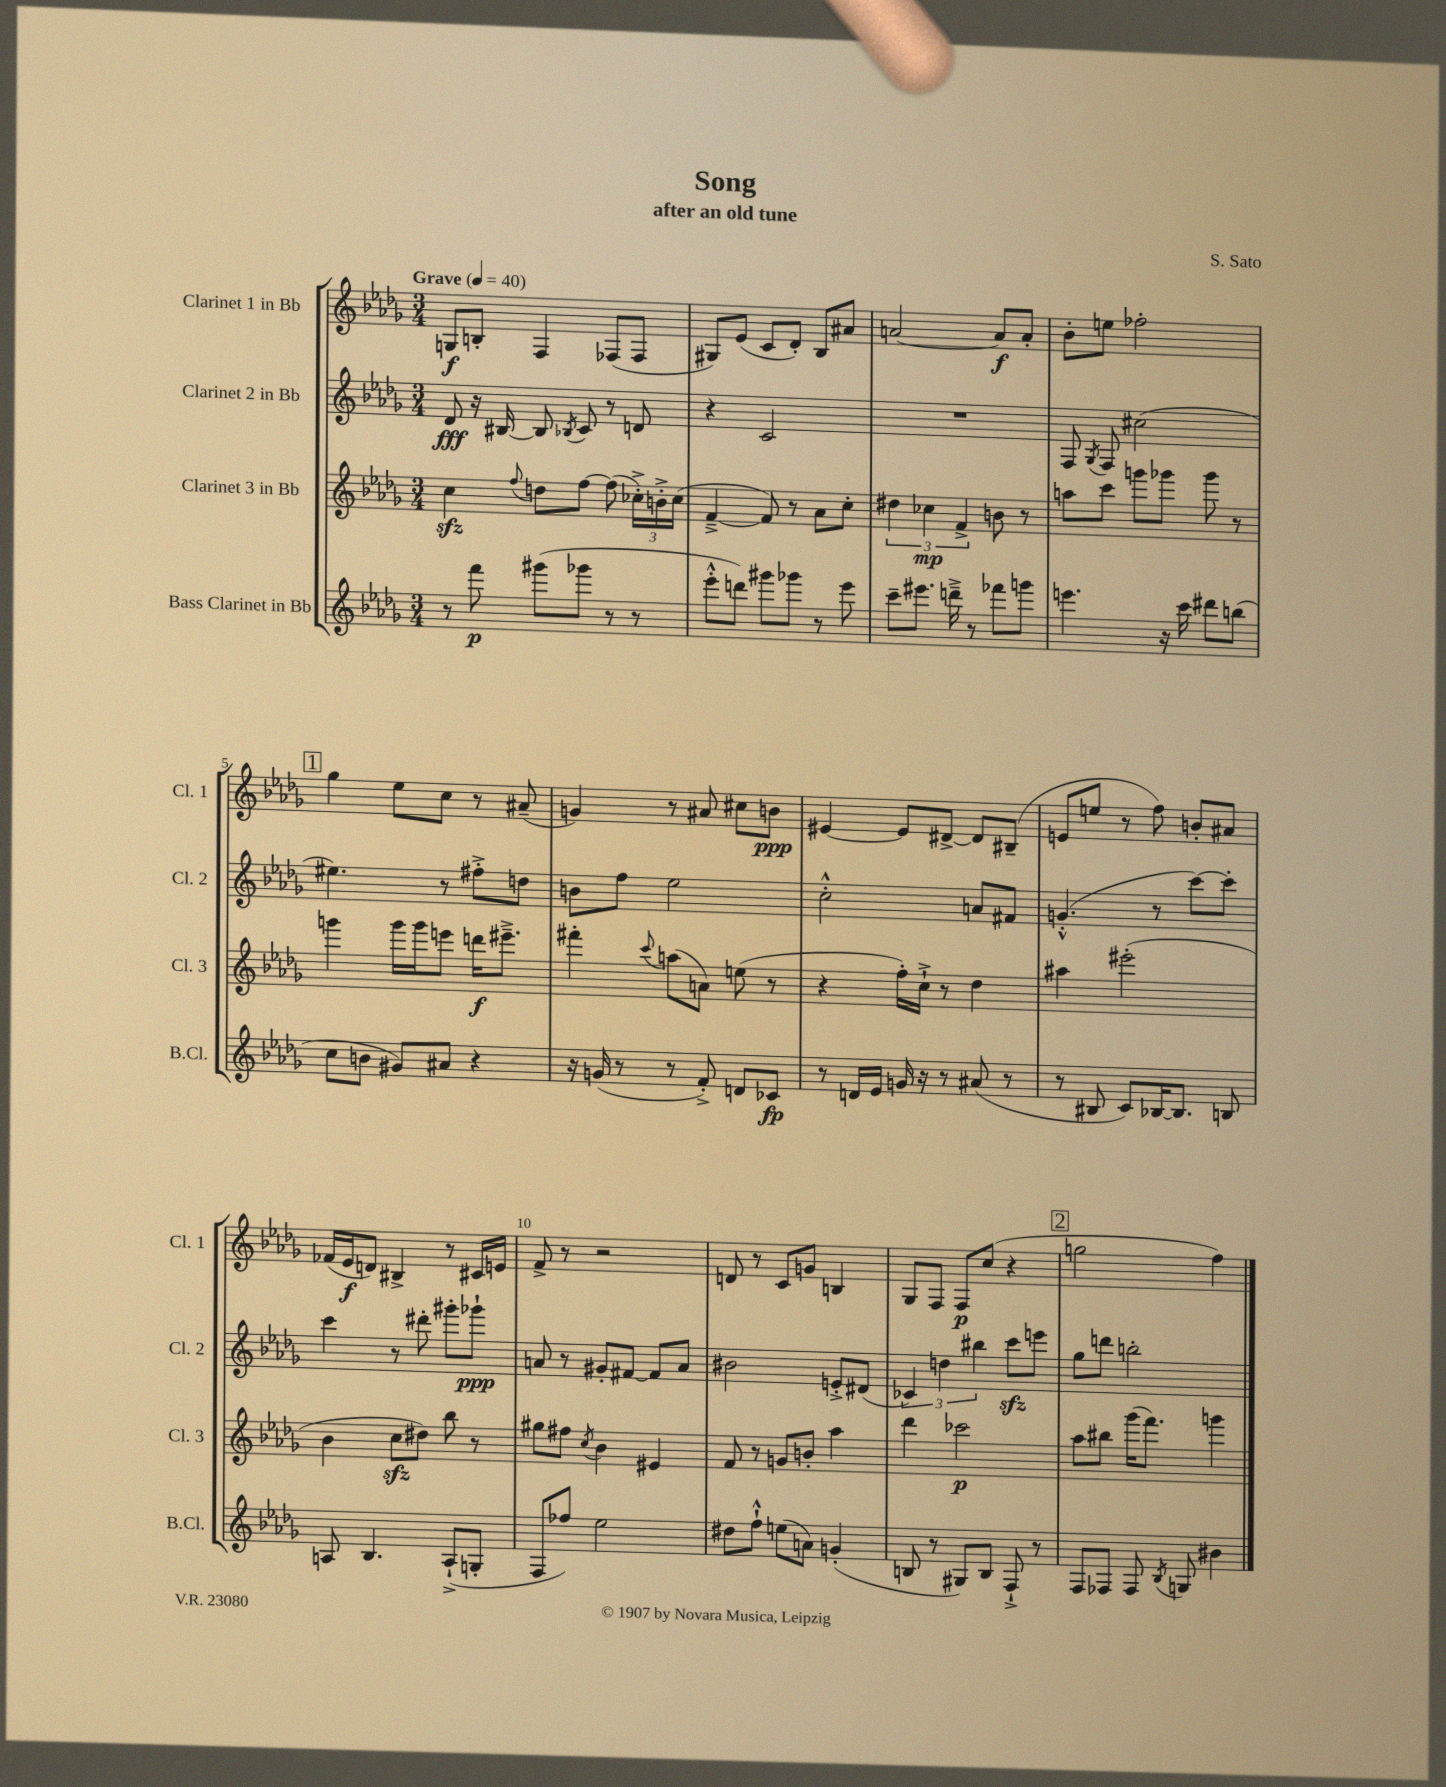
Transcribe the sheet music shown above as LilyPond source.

\header { title = "Song" composer = "S. Sato" subtitle = "after an old tune" }
<<
\new StaffGroup <<
\new Staff = "s0" \with { instrumentName = "Clarinet 1 in Bb" shortInstrumentName = "Cl. 1" } {
    \clef treble \key des \major \numericTimeSignature \time 3/4 \tempo "Grave" 4 = 40
    \autoBeamOff g8[\f b8]-. f4 fes8[( fes8] |
    gis8[) ees'8]( c'8[ des'8]-.) bes8[ ais'8] |
    a'2~ a'8[\f a'8]-. |
    bes'8[-. e''8] fes''2-. |
    \mark \markup { \box "1" } ges''4 ees''8[ c''8] r8 ais'8--( |
    g'4) r8 ais'8 cis''8[ b'8]\ppp |
    eis'4~ eis'8[ dis'8]~-> dis'8[ bis8]--( |
    e'8[ e''8] r8 f''8) b'8[-. ais'8] |
    fes'16[( ees'16\f d'8]) bis4-> r8 cis'16[ e'16] |
    f'8-> r8 r2 |
    d'8 r8 c'8[ g'8] b4 |
    ges8[ f8] f8[\p c''8]( r4 |
    \mark \markup { \box "2" } g''2 f''4) \bar "|." |
}
\new Staff = "s1" \with { instrumentName = "Clarinet 2 in Bb" shortInstrumentName = "Cl. 2" } {
    \clef treble \key des \major \numericTimeSignature \time 3/4
    \autoBeamOff des'8\fff r16 bis16~ bis8 \acciaccatura { bes8 } c'8 r8 d'8 |
    r4 c'2 |
    R2. |
    f8 \acciaccatura { ges8 } f8 cis''2( |
    \mark \markup { \box "1" } eis''4.) r8 fis''8[-.-> d''8] |
    b'8[ f''8] ees''2 |
    c''2-.-^ a'8[ fis'8] |
    g'4.-.-^( r8 c'''8[~) c'''8]-. |
    c'''4 r8 dis'''8-. gis'''8[-. ges'''8]-!\ppp |
    a'8 r8 gis'8[-. fis'8]~ fis'8[ a'8] |
    bis'2 e'8[-.-> dis'8]( |
    \tuplet 3/2 { ces'4) d''4 bis''4 } c'''8[\sfz e'''8] |
    \mark \markup { \box "2" } ges''8[ d'''8] b''2-. \bar "|." |
}
\new Staff = "s2" \with { instrumentName = "Clarinet 3 in Bb" shortInstrumentName = "Cl. 3" } {
    \clef treble \key des \major \numericTimeSignature \time 3/4
    \autoBeamOff c''4\sfz \appoggiatura { f''8 } d''8[ f''8]~ f''8( \tuplet 3/2 { ces''16[-.->) b'16-.-> ces''16]( } |
    f'4~---> f'8) r8 aes'8[ c''8]-. |
    \tuplet 3/2 { dis''4 ces''4\mp f'4-> } b'8 r8 |
    a''8[ c'''8] g'''8[ ges'''8] ges'''8 r8 |
    \mark \markup { \box "1" } g'''4 g'''16[ g'''16 e'''8] d'''16[\f eis'''8.]---> |
    fis'''4-. \appoggiatura { c'''8 } a''8[( a'8]) e''8( r8 |
    r4 f''16[-.) c''16]-!-> r8 des''4 |
    ais''4 eis'''2-.( |
    bes'4 c''8[\sfz dis''8]) bes''8 r8 |
    gis''8[ fis''8] \acciaccatura { c''8 } bes'4 eis'4 |
    f'8 r8 g'8[ b'8]-. aes''4 |
    des'''4 ces'''2\p |
    \mark \markup { \box "2" } aes''8[ bis''8] ges'''16[( f'''8.]) g'''4 \bar "|." |
}
\new Staff = "s3" \with { instrumentName = "Bass Clarinet in Bb" shortInstrumentName = "B.Cl." } {
    \clef treble \key des \major \numericTimeSignature \time 3/4
    \autoBeamOff r8 f'''8\p gis'''8[( ges'''8] r8 r8 |
    ees'''8[-.-^ d'''8]) gis'''8[ ges'''8] r8 ees'''8 |
    c'''8[-- eis'''8.] d'''16---> r8 fes'''8[ g'''8] |
    e'''4. r16 c'''16 dis'''8[ b''8]( |
    \mark \markup { \box "1" } c''8[ b'8] gis'8[) ais'8] r4 |
    r16 g'16( r8 r8 f'8-.->) d'8[ ces'8]\fp |
    r8 d'16[ ees'16] g'16 r16 r8 ais'8( r8 |
    r8 bis8 c'8[) bes16~ bes8.] b8 |
    a8 bes4. a8[-!->( g8]-. |
    f8[ fes''8]) ees''2 |
    dis''8[ f''8]-!-^ e''8[( a'8]) g'4-.( |
    b8 r8 gis8[) b8] f8-!-> r8 |
    \mark \markup { \box "2" } f8[ fes8] fes8 \acciaccatura { bes8 } g8 bis'4 \bar "|." |
}
>>
>>
\layout { \context { \Score \override BarNumber.break-visibility = ##(#f #t #t) barNumberVisibility = #(every-nth-bar-number-visible 5) } }
